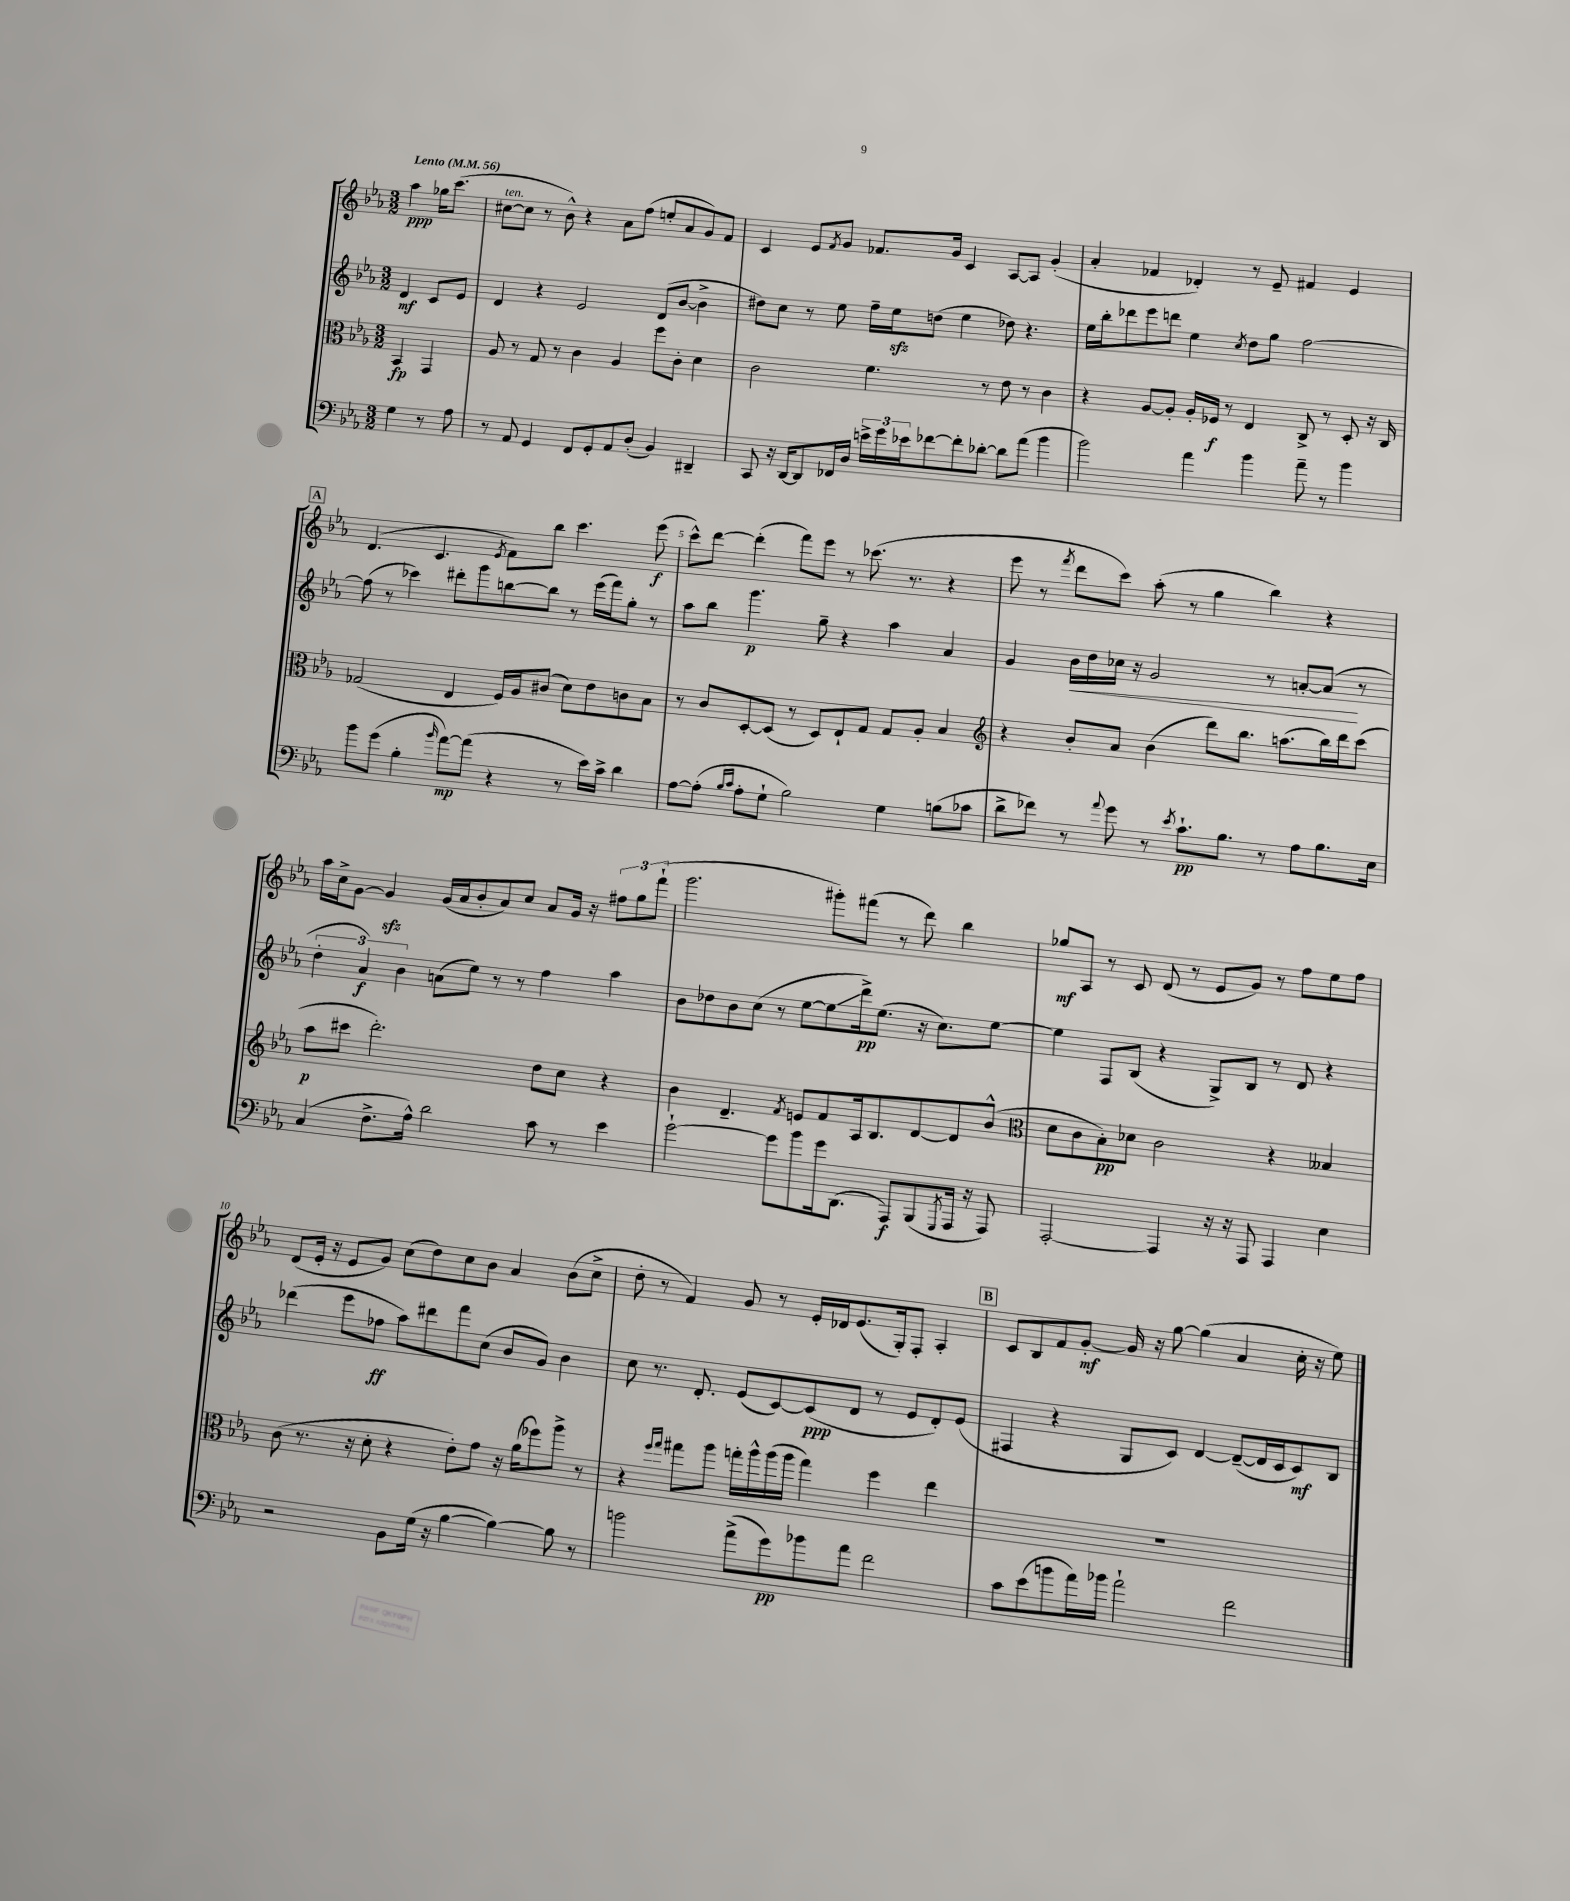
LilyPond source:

<<
\new StaffGroup <<
\new Staff = "s0" {
    \clef treble \key ees \major \numericTimeSignature \time 3/2 \partial 2 \tempo "Lento" 4 = 56
    aes''4\ppp ges''16 c'''8.( |
    cis''8~^\markup { \italic "ten." } cis''8 r8 bes'8-^) r4 aes'8 f''8( e''8-. aes'8 g'8) f'8 |
    c'4 ees'8 \acciaccatura { f'8 } g'8 fes'8. g'16 c'4 aes8~ aes8 g'4-.( |
    aes'4-. fes'4 des'4-.) r8 ees'8-- fis'4 ees'4 |
    \mark \markup { \box "A" } d'4.( c'4. \acciaccatura { ees'8 } f'8) bes''8 c'''4. ees'''8\f( |
    c'''8-^) d'''8~ d'''4-.( f'''8) ees'''8 r8 ces'''8.( r8. r4 |
    ees'''8 r8 \acciaccatura { f'''8 } d'''8 c'''8) aes''8-.( r8 g''4 bes''4) r4 |
    aes''16 c''16-> g'8~ g'4\sfz g'16( aes'16 bes'8-. aes'8) c''8 aes'8 g'16 r16 \tuplet 3/2 { fis''8 g''8 f'''8-!( } |
    g'''2. gis'''8-.) fis'''8( r8 d'''8) bes''4 |
    ges''8\mf aes8 r8 c'8 d'8( r8 ees'8 g'8) r8 f''8 ees''8 f''8 |
    d'8( ees'16-. r16 ees'8 g'8) c''8( d''8) c''8 bes'8 aes'4 bes'8( c''8-> |
    d''8-. r8 f'4) g'8 r8 ees'16-. des'16 ees'8.( g16-.) f8-. aes4-. |
    \mark \markup { \box "B" } c'8 bes8 f'8 g'8~-.\mf g'16 r16 g''8~ g''4( aes'4 c''16-. r16 ees''8) \bar "|." |
}
\new Staff = "s1" {
    \clef treble \key ees \major \numericTimeSignature \time 3/2 \partial 2
    d'4\mf c'8 ees'8 |
    d'4 r4 ees'2 d'8( bes'8~ bes'4-> |
    dis''8) c''8 r8 ees''8 f''16-- ees''16\sfz d''8( ees''4 des''8) r4. |
    ees''16 bes''16-. des'''8 ees'''8 d'''8 ees''4 \acciaccatura { c''8 } d''8 g''8 f''2~ |
    \mark \markup { \box "A" } f''8( r8 ces'''4) dis'''8-. g'''8 b''8~ b''8 r8 ees'''16( f'''16) g''8-. r8 |
    aes''8 bes''8 g'''4.\p g''8-- r4 aes''4 aes'4 |
    g'4 bes'16\< d''16 ces''16 r16 g'2 r8 a'8~-. a'8\!( r8 |
    \tuplet 3/2 { d''4-. aes'4\f) bes'4 } a'8( ees''8) r8 r8 f''4 aes''4 |
    bes'8 des''8 bes'8 c''8( r8 ees''8~ ees''8\glissando d'''16->\pp) ees''8.( r16 c''8.) ees''8~ |
    ees''4 f8 bes8( r4 g8->) bes8 r8 d'8 r4 |
    des'''4( ees'''8 fes''8\ff aes''8) dis'''8 f'''8 c''8( bes'8 g'8) bes'4 |
    c''8 r8. d'8.-. ees'8( c'8~) c'8\ppp( d'8 r8 ees'8 d'8-.) ees'8( |
    \mark \markup { \box "B" } fis4 r4 g8 c'8) d'4~ d'8~--( d'16 c'16 c'8\mf) bes8 \bar "|." |
}
\new Staff = "s2" {
    \clef alto \key ees \major \numericTimeSignature \time 3/2 \partial 2
    bes,4\fp g,4 |
    aes8 r8 g8 r8 c'4 aes4 f''8 c'8-. d'4 |
    c'2 f'4. r8 ees'8 r8 c'4 |
    r4 aes8~ aes8-. aes16-. fes16\f r8 ees4 c8-> r8 d8-. r16 c16 |
    \mark \markup { \box "A" } ges2( ees4 f16) aes16 cis'8( d'8) ees'8 c'8 bes8 |
    r8 c'8 d8~-. d8( r8 d8) ees8-! g8 g8 aes8-. bes4 |
    \clef treble r4 bes'8-. aes'8 bes'4( d'''8) bes''8. a''8.( bes''16) d'''16 c'''8( |
    aes''8\p cis'''8 d'''2.-.) d''8 c''8 r4 |
    bes'4 d'4.-- \acciaccatura { f'8 } e'8 f'8 aes16 bes8. d'8~ d'8 bes'8-^( |
    \clef alto d'8 c'8 bes8-.\pp) des'8 c'2 r4 beses4 |
    c'8( r8. r16 d'8-. r4 ees'8-.) g'8 r16 aes'16( fes''8) aes''8-> r8 |
    r4 \grace { f''16 g''16 } gis''8 aes''8 g''16-. aes''16-^ aes''16( aes''16 g''4) f''4 ees''4 |
    \mark \markup { \box "B" } R1. \bar "|." |
}
\new Staff = "s3" {
    \clef bass \key ees \major \numericTimeSignature \time 3/2 \partial 2
    g4 r8 aes8 |
    r8 aes,8 g,4 f,8 g,8-. aes,8 d8-.( bes,4) dis,4-- |
    c,8 r16 d,16~ d,8 fes,16 d16 \tuplet 3/2 { e'16-> g'16 ees'16 } fes'8~ fes'8-. des'8~-. des'8 aes'8( bes'4 |
    bes'2) aes'4 bes'4 aes'8-- r8 bes'4 |
    \mark \markup { \box "A" } bes'8 g'8( bes4-. \grace { bes'16 } aes'8~\mp) aes'8( r4 r8 ees'16) c'16-> d'4 |
    aes8~ aes8-.( \grace { bes16 c'16 } aes8-. g8-! bes2) g4 b8( ces'8 |
    d'8-> fes'8) r8 \appoggiatura { aes'8 } g'8 r8 \acciaccatura { ees'8 } c'8.-!\pp bes8. r8 aes8 bes8. ees16 |
    c4( f8.-> aes16-^) d'2 c'8 r8 ees'4 |
    g'2~-! g'8 bes'8 g'16 d,8.( aes,,8\f) bes,,8( \acciaccatura { g,,8 } aes,,16 r16 aes,,8) |
    aes,,2~-. aes,,4 r16 r16 aes,,8 aes,,4 ees4 |
    r2 bes,8 g16( r16 bes4~ bes4~) bes8 r8 |
    b'2 aes'8->( g'8\pp) bes'8 aes'8 f'2 |
    \mark \markup { \box "B" } c'8 ees'8( b'8 aes'16) bes'16 aes'2-! f'2 \bar "|." |
}
>>
>>
\layout { \context { \Score \override BarNumber.break-visibility = ##(#f #t #t) barNumberVisibility = #(every-nth-bar-number-visible 5) } }
